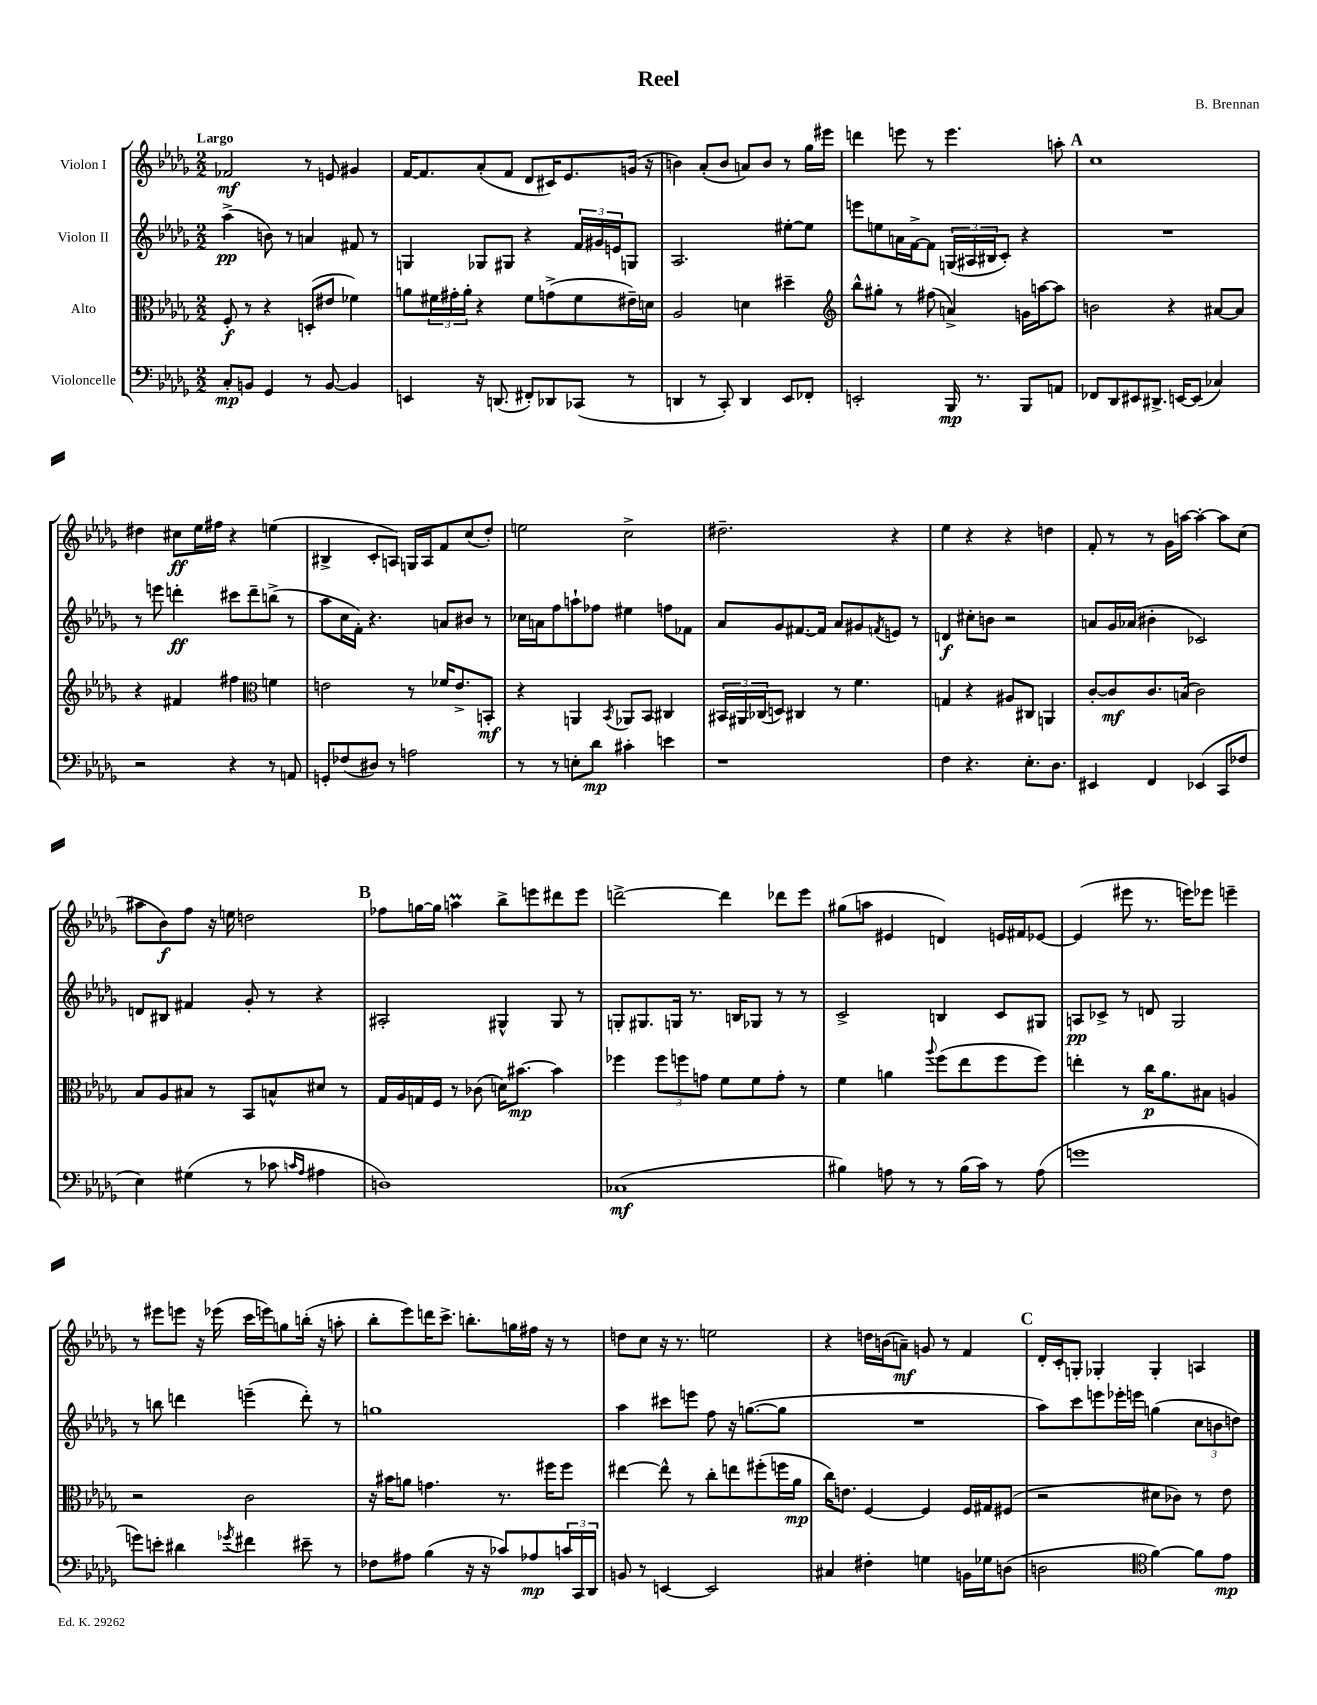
\header { title = "Reel" composer = "B. Brennan" }
<<
\new StaffGroup <<
\new Staff = "s0" \with { instrumentName = "Violon I" } {
    \clef treble \key des \major \numericTimeSignature \time 2/2 \tempo "Largo"
    fes'2\mf r8 e'8 gis'4 |
    f'16~ f'8. aes'8-.( f'8 des'8 cis'16) ees'8. g'16( r16 |
    b'4) aes'8-.( b'8 a'8) b'8 r8 ges''16 eis'''16 |
    d'''4 e'''8 r8 e'''4. a''8-. |
    \mark \markup { \bold "A" } c''1 |
    dis''4 cis''8\ff ees''16 fis''16 r4 e''4( |
    bis4-> c'8-. a8) g16 a16 f'8 c''8( des''8-.) |
    e''2 c''2-> |
    dis''2.-- r4 |
    ees''4 r4 r4 d''4 |
    f'8-. r8 r8 ges'16 a''16~ a''4~-. a''8 c''8( |
    ais''8 bes'8\f) f''8 r16 e''16 d''2 |
    \mark \markup { \bold "B" } fes''8 g''16~ g''16 a''4\prall bes''8-> e'''8 dis'''8 e'''8 |
    d'''2~-> d'''4 des'''8 ees'''8 |
    gis''8( a''8 eis'4 d'4) e'16 fis'16 ees'8~ |
    ees'4( eis'''8 r8. e'''16) ees'''8 e'''4-- |
    r8 eis'''8 e'''8 r16 ees'''16( c'''16 e'''16) g''8 b''16-.( r16 a''8-. |
    bes''8-. ees'''8) d'''16 c'''8.-> b''8.-. g''16 fis''16 r16 r8 |
    d''8 c''8 r16 r8. e''2 |
    r4 d''16 b'16( a'8--\mf) g'8 r8 f'4 |
    \mark \markup { \bold "C" } des'16-. c'16-. g8-. ges4-. ges4-. a4 \bar "|." |
}
\new Staff = "s1" \with { instrumentName = "Violon II" } {
    \clef treble \key des \major \numericTimeSignature \time 2/2
    aes''4->\pp( b'8) r8 a'4 fis'8 r8 |
    g4 ges8 gis8 r4 \tuplet 3/2 { f'16 gis'16 e'16 } g8 |
    aes2. eis''8~-. eis''8 |
    e'''8 e''8 a'16 f'16~-> f'8 \tuplet 3/2 { g16( ais16 bis16 } c'8-.) r4 |
    \mark \markup { \bold "A" } R1 |
    r8 e'''8 d'''4-.\ff cis'''8 d'''8-- b''8->( r8 |
    aes''8 c''16 f'16-.) r4. a'8 bis'8 r8 |
    ces''16 a'16 f''8 a''8-! fes''8 eis''4 f''8 fes'8 |
    aes'8 ges'8 fis'8.~ fis'16 aes'8 gis'8 \acciaccatura { f'8 } e'8 r8 |
    d'4\f cis''8-. b'8 r2 |
    a'8 ges'16 aes'16( bis'4-. ces'2) |
    d'8 bis8 fis'4 ges'8-. r8 r4 |
    \mark \markup { \bold "B" } ais2-. gis4-^ gis8 r8 |
    g8-. gis8. g16 r8. b16 ges8 r8 r8 |
    c'2-> b4 c'8 gis8 |
    a8\pp ces'8-> r8 d'8 ges2 |
    r8 b''8 d'''4 e'''4--( d'''8-.) r8 |
    g''1 |
    aes''4 cis'''8 e'''8 f''8 r16 g''8.~( g''8 |
    R1 |
    \mark \markup { \bold "C" } aes''8) c'''8 e'''8 ees'''16-. e'''16 g''4( \tuplet 3/2 { c''8 b'8 d''8) } \bar "|." |
}
\new Staff = "s2" \with { instrumentName = "Alto" } {
    \clef alto \key des \major \numericTimeSignature \time 2/2
    f8-.\f r8 r4 d8-.( eis'8 fes'4) |
    a'8 \tuplet 3/2 { fis'16 gis'16-. a'16-. } r4 fis'8 g'8->( fis'8 eis'16--) d'16 |
    aes2 d'4 dis''4-- |
    \clef treble bes''8-^ gis''8-. r8 fis''8( a'4->) g'16 a''16~ a''8 |
    \mark \markup { \bold "A" } b'2 r4 ais'8~ ais'8 |
    r4 fis'4 fis''4 \clef alto f'4 |
    e'2 r8 fes'16 e'8.-> b,8-.\mf |
    r4 a,4 \acciaccatura { bes,8 } aes,8 bes,8 cis4 |
    \tuplet 3/2 { bis,16 ais,16 ces16( } d8) cis4 r8 f'4. |
    g4 r4 ais8 cis8 a,4 |
    c'8~-. c'8\mf c'8. b16( c'2) |
    bes8 aes8 bis8 r8 bes,8 b8-^ dis'8 r8 |
    \mark \markup { \bold "B" } ges16 aes16 g16 f16 r8 ces'8( d'16) bis'8.~\mp bis'4 |
    fes''4 \tuplet 3/2 { fes''8 f''8 g'8 } f'8 f'8 g'8-. r8 |
    f'4 a'4 \appoggiatura { aes''8 } f''8( ees''8 f''8 f''8) |
    e''4-. r8 c''16\p aes'8. bis8 a4 |
    r2 c'2 |
    r16 bis'16 a'8 g'4. r8. fis''16 fis''8 |
    eis''4~ eis''8-^ r8 c''8-. e''8 fis''8-.( f''16 aes'16\mp |
    c''16) e'8. f4~ f4 f16 gis16 fis8( |
    \mark \markup { \bold "C" } r2 dis'8 ces'8) r8 ees'8 \bar "|." |
}
\new Staff = "s3" \with { instrumentName = "Violoncelle" } {
    \clef bass \key des \major \numericTimeSignature \time 2/2
    c8-.\mp b,8 ges,4 r8 b,8~ b,4 |
    e,4 r16 d,8.( fis,8-.) des,8 ces,8( r8 |
    d,4 r8 c,8-.) d,4 ees,8 fes,8-. |
    e,2-. bes,,16\mp r8. bes,,8 a,8 |
    \mark \markup { \bold "A" } fes,8 des,8 eis,8 dis,8.-> e,16~ e,8( ces4) |
    r2 r4 r8 a,8 |
    g,8-. fes8( dis8) r8 a2 |
    r8 r8 e8-. des'8\mp cis'4-. e'4 |
    r1 |
    f4 r4. ees8.-. des8. |
    eis,4 f,4 ees,4( c,8 fes8 |
    ees4) gis4( r8 ces'8 \grace { c'16 aes16 } ais4 |
    \mark \markup { \bold "B" } d1) |
    ces1\mf( |
    bis4) a8 r8 r8 bis16( c'16) r8 a8( |
    g'1 |
    g'8) e'8-. dis'4 \acciaccatura { ges'8 } fis'4 eis'8-- r8 |
    fes8 ais8 bes4( r16 r16 ces'8) aes8\mp \tuplet 3/2 { c'16 c,16 des,16 } |
    b,8 r8 e,4~ e,2 |
    cis4 fis4-. g4 b,16 ges16 d8( |
    \mark \markup { \bold "C" } d2 \clef tenor f'4~) f'8 ees'8\mp \bar "|." |
}
>>
>>
\layout { \context { \Score \remove "Bar_number_engraver" } }
